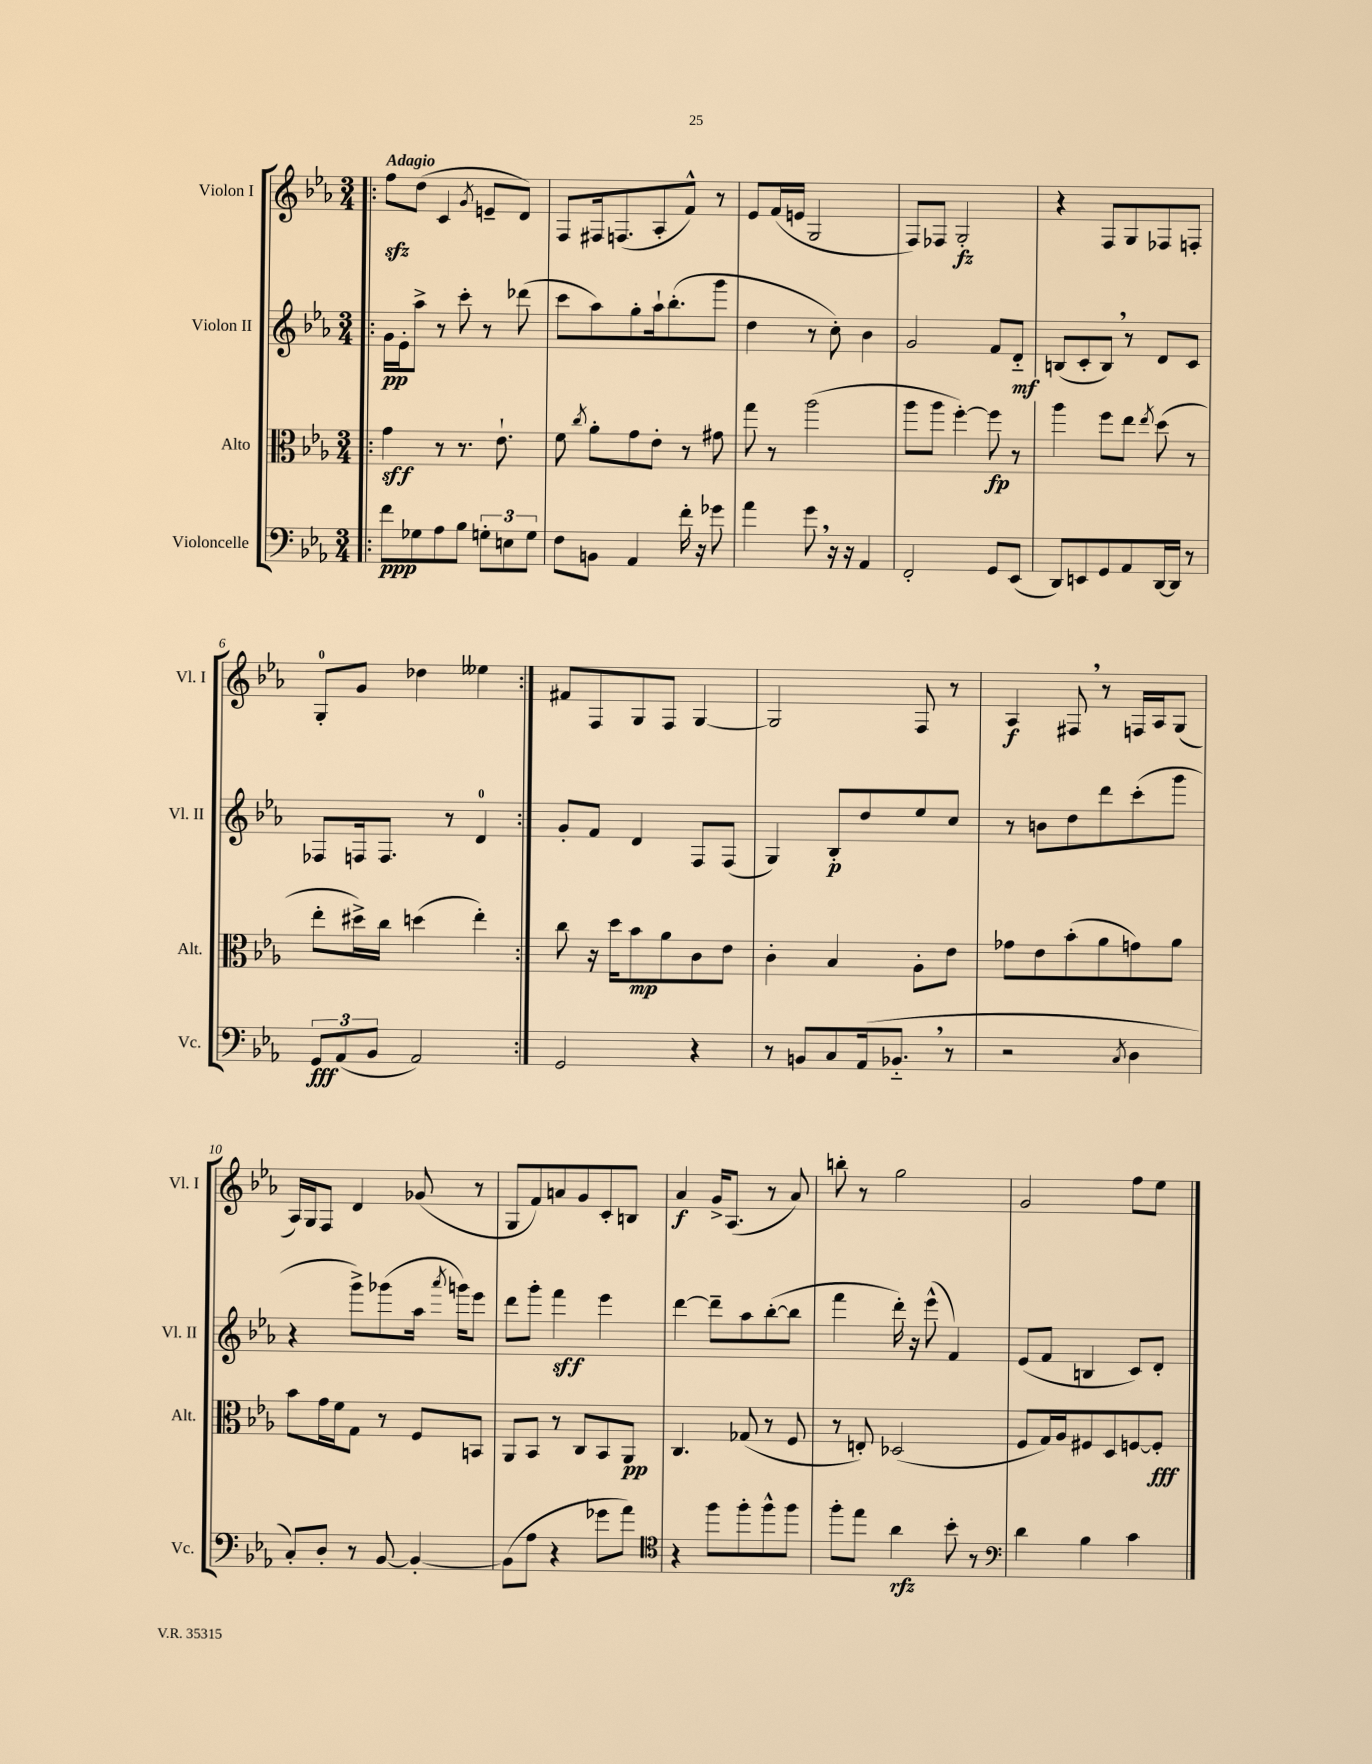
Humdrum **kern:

**kern	**kern	**kern	**kern
*staff4	*staff3	*staff2	*staff1
*clefF4	*clefC3	*clefG2	*clefG2
*k[b-e-a-]	*k[b-e-a-]	*k[b-e-a-]	*k[b-e-a-]
*M3/4	*M3/4	*M3/4	*M3/4
=!|:	=!|:	=!|:	=!|:
8f\L	4g\	16g\LL	8ff\L
.	.	16e-'\J	.
8G-\	.	8aa-^\J	(8dd\J
8A-\	8r	8r	4c/
8B-\J	8.r	8ccc'\	.
.	.	.	8qg/
12G'\L	.	8r	8e~/L
.	8.e-`\	.	.
12E\	.	.	.
.	.	(8ddd-\	8d/J)
12G\J	.	.	.
=	=	=	=
8F\L	8f\	8ccc\L	8F/L
.	8qcc/	.	.
8BB\J	8a-'\L	8aa-\)	16F#/k
.	.	.	(8.F/
4AA-/	8g\	8gg'\	.
.	8e-'\J	16aa-`\k	8A-'/
.	.	(8.bb-'\	.
16f'\	8r	.	8f^^/J)
16r	.	.	.
8g-\	8g#\	8ggg\J	8r
=	=	=	=
4a-\	8gg\	4dd\	8e-/L
.	8r	.	(16f/L
.	.	.	16e/JJ
8g\	(2aa-\	8r	2G/
16r	.	8cc'\)	.
16r	.	.	.
4AA-/	.	4b-\	.
=	=	=	=
2FF'/	8aa-\L	2g/	8F/L)
.	8aa-\J	.	8F-/J
.	[4ff'\)	.	2G'/
8GG/L	8ff\]	8f/L	.
(8EE-/J	8r	8d'~/J	.
=	=	=	=
8DD/L)	4aa-\	(8B/L	4r
8EE/	.	8c'/	.
8GG/	8ff\L	8B/J)	8F/L
8AA-/	8ee-\J	8r	8G/
.	8qee-/	.	.
[16DD/L	(8dd\	8d/L	8F-/
16DD/]JJ	.	.	.
8r	8r	8c/J	8F'/J
=	=	=	=
12GG/L	8ee-'\L	8F-/L	8G'/L
(12AA-/	.	.	.
.	16dd#^\L)	16F/k	8g/J
12BB-/J	.	.	.
.	16cc\JJ	8.F/J	.
2AA-/)	(4dd\	.	4dd-\
.	.	8r	.
.	4ee-'\)	4d/	4ee--\
=:|!	=:|!	=:|!	=:|!
2GG/	8cc\	8g'/L	8f#/L
.	16r	8f/J	8F/
.	16dd\LK	.	.
.	8b-\	4d/	8G/
.	8a-\	.	8F/J
4r	8c\	8F/L	[4G/
.	8e-\J	(8F/J	.
=	=	=	=
8r	4c'\	4G/)	2G/]
8BB/L	.	.	.
8C/	4B-/	8B-'/L	.
(16AA-/k	.	8dd/	.
8.BB-'~/J	.	.	.
.	8A-'\L	8ee-/	8F/
8r	8e-\J	8cc/J	8r
=	=	=	=
2r	8g-\L	8r	4A-/
.	8e-\	8b\L	.
.	(8b-'\	8dd\	8F#/
.	8a-\	8ddd\	8r
8qC/	.	.	.
4D\	8g\)	(8ccc'\	16F/LL
.	.	.	16A-/J
.	8a-\J	8ggg\J	(8G/J
=	=	=	=
8C'/L)	8b-\L	4r	16A-/LL)
.	.	.	16G/J
8D'/J	16g\L	.	8F/J
.	16f\J	.	.
8r	8G\J	8ggg^\L)	4d/
[8BB-/	8r	(8ggg-\	.
4BB-'/_	8F/L	16aa-\Jk	(8g-/
.	.	8qaaa-/	.
.	.	16ggg\LK)	.
.	8BB/J	8eee-\J	8r
=	=	=	=
(8BB-\]L	8AA-/L	8ddd\L	8G/L
8A-\J	8BB-/J	8ggg'\J	8f/)
4r	8r	4fff\	8a/
.	8C/L	.	8g/
8g-\L	8BB-/	4eee-\	8c'/
8a-\J)	8AA-/J	.	8B/J
=	=	=	=
*clefC4	*	*	*
4r	4.C/	[4ddd\	4a-/
8ff\L	.	8ddd~\]L	16g^/LK
.	.	.	(8.A-/J
8ff'\	(8G-/	8aa-\	.
8ff^^\	8r	([8bb-'\	8r
8ff\J	8F/	8bb-\]J	8a-/)
=	=	=	=
8ff'\L	8r	4fff\	8bb'\
8ee-\J	8E'/)	.	8r
4a-\	(2D-/	16ddd'\)	2gg\
.	.	16r	.
.	.	(8eee-^^\	.
8b-'\	.	4f/)	.
8r	.	.	.
=	=	=	=
*clefF4	*	*	*
4d\	8F/L	(8e-/L	2g/
.	16G/L)	8f/J	.
.	16A-/J	.	.
4B-\	8F#/	4B/	.
.	8D/	.	.
4c\	[8F/	8c/L)	8ff\L
.	8F'/]J	8d'/J	8ee-\J
==	==	==	==
*-	*-	*-	*-
